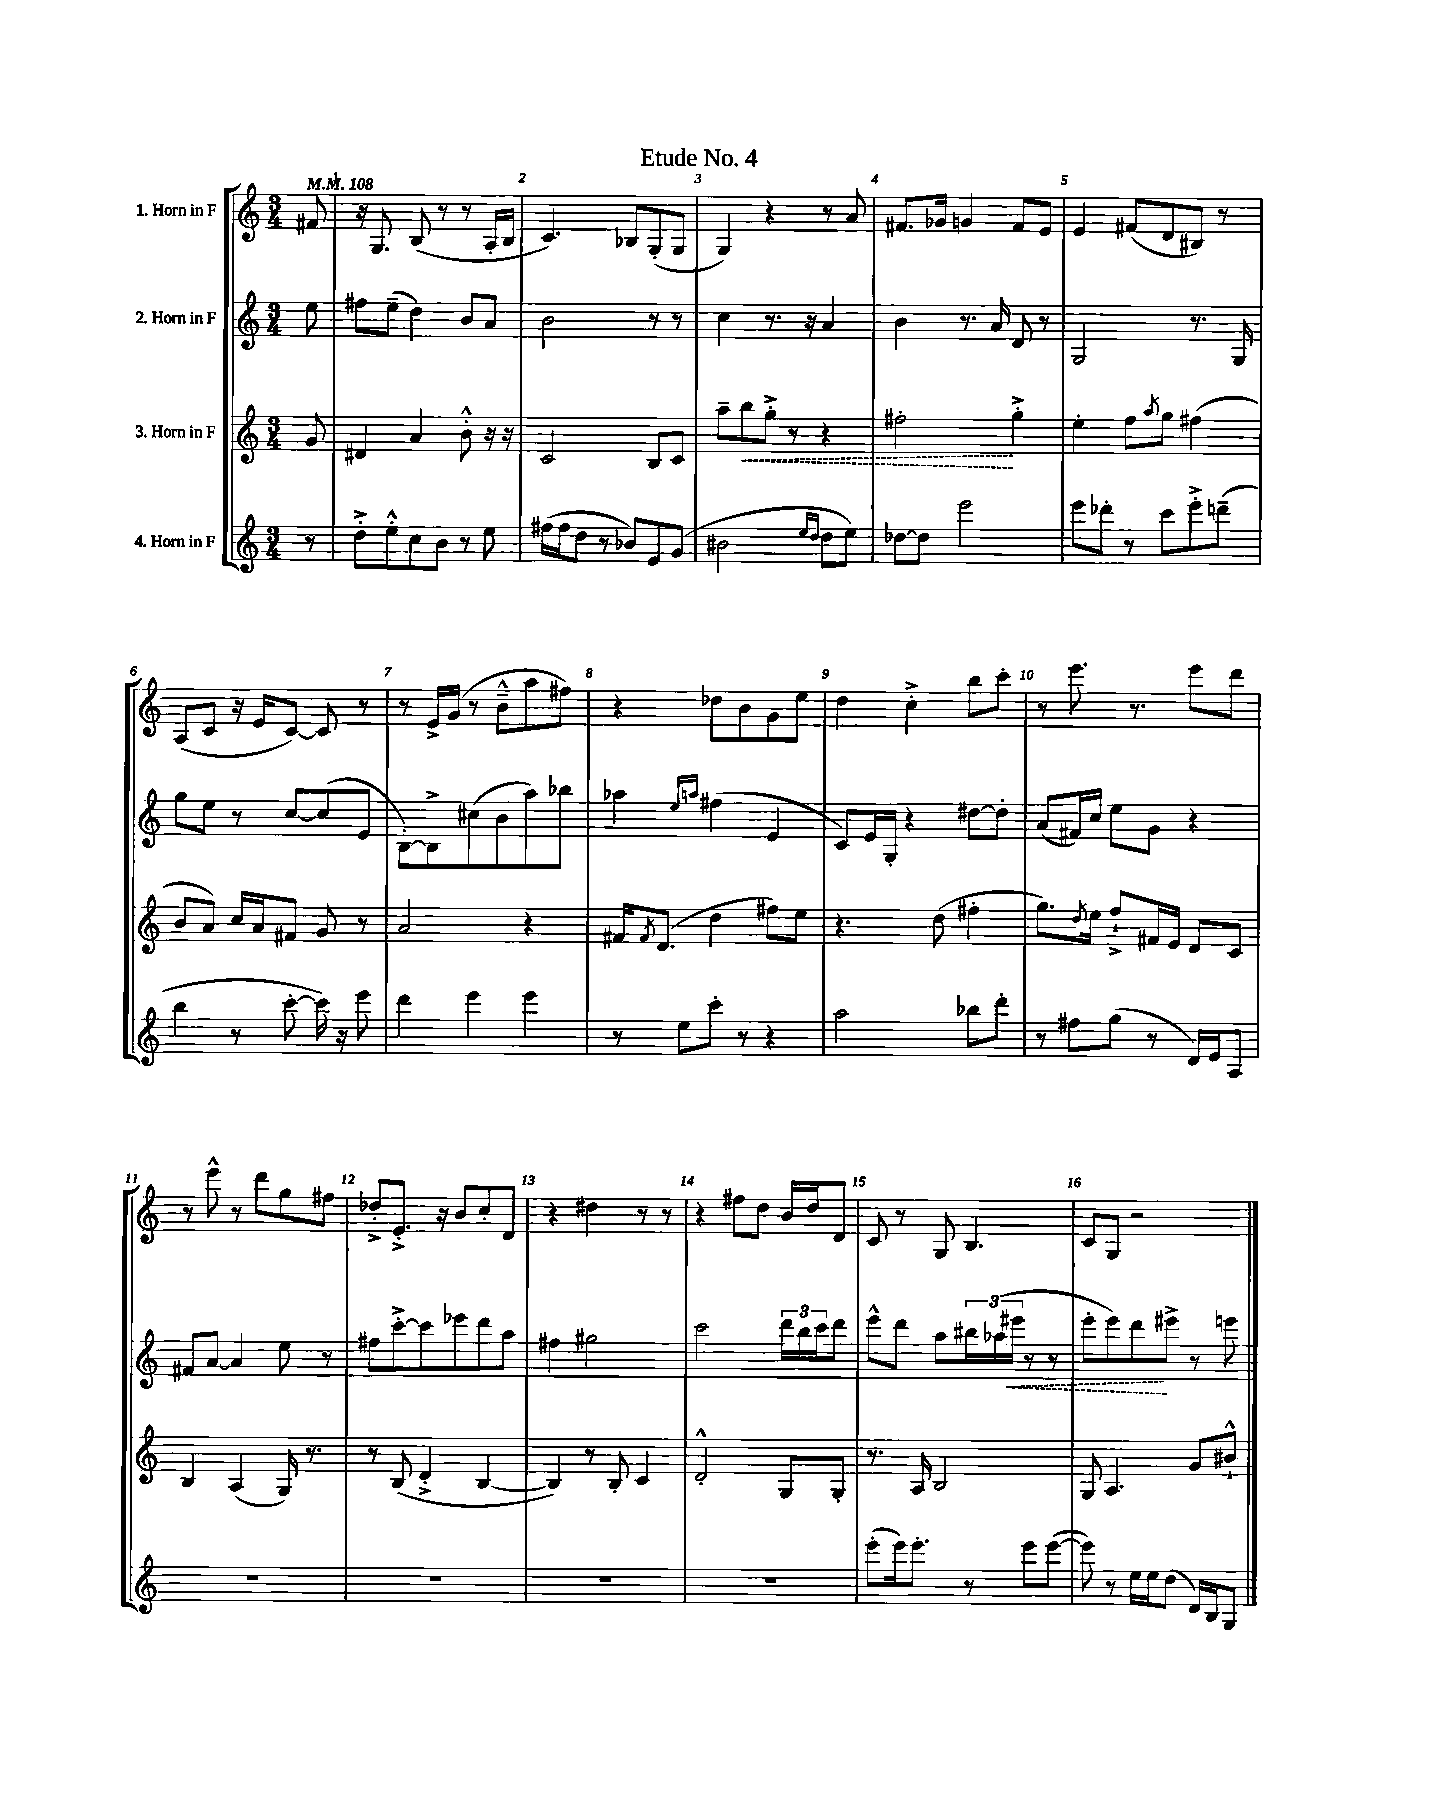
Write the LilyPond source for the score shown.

\header { title = "Etude No. 4" }
<<
\new StaffGroup <<
\new Staff = "s0" \with { instrumentName = "1. Horn in F" } {
    \clef treble \key c \major \numericTimeSignature \time 3/4 \partial 8 \tempo 4 = 108
    fis'8 |
    r16 g8. b8( r8 r8 a16-. b16 |
    c'4.) bes8 g8-.( g8 |
    g4) r4 r8 a'8 |
    fis'8. ges'16 g'4 fis'8 e'8 |
    e'4 fis'8( d'8 bis8) r8 |
    a8( c'8 r16 e'16 c'8~) c'8 r8 |
    r8 e'16-> g'16( r8 b'8---^ a''8 fis''8) |
    r4 des''8 b'8 g'8 e''8 |
    d''4 c''4-.-> b''8 c'''8-. |
    r8 e'''8. r8. e'''8 d'''8 |
    r8 e'''8-^ r8 d'''8 g''8 fis''8 |
    des''8-.-> e'8.-.-> r16 b'8 c''8-. d'8 |
    r4 dis''4 r8 r8 |
    r4 fis''8 d''8 b'16 d''16 d'8 |
    c'8 r8 g8 b4. |
    c'8 g8 r2 \bar "|." |
}
\new Staff = "s1" \with { instrumentName = "2. Horn in F" } {
    \clef treble \key c \major \numericTimeSignature \time 3/4 \partial 8
    e''8 |
    fis''8 e''8--( d''4) b'8 a'8 |
    b'2 r8 r8 |
    c''4 r8. r16 a'4 |
    b'4 r8. a'16 d'8 r8 |
    g2 r8. g16 |
    g''8 e''8 r8 c''8~ c''8( e'8 |
    b8~-.) b8-> cis''8( b'8 a''8) bes''8 |
    aes''4 \grace { e''16 a''16 } fis''4( e'4 |
    c'8) e'16 g16-. r4 dis''8~ dis''8-. |
    a'8( fis'16) c''16 e''8 g'8 r4 |
    fis'8 a'8~ a'4 e''8 r8 |
    fis''8 c'''8~-.-> c'''8 ees'''8 d'''8 a''8 |
    fis''4 gis''2 |
    c'''2 \tuplet 3/2 { d'''16 b''16 c'''16 } d'''8 |
    e'''8-^ d'''8 a''8 \tuplet 3/2 { bis''16 aes''16( \once \override Hairpin.style = #'dashed-line eis'''16\< } r8 r8 |
    e'''8-. e'''8) d'''8\! eis'''8-> r8 e'''8 \bar "|." |
}
\new Staff = "s2" \with { instrumentName = "3. Horn in F" } {
    \clef treble \key c \major \numericTimeSignature \time 3/4 \partial 8
    g'8 |
    dis'4 a'4 b'8-.-^ r16 r16 |
    c'2 b8 c'8 |
    a''8-- \once \override Hairpin.style = #'dashed-line b''8\< g''8-.-> r8 r4 |
    fis''2-.\! g''4-.-> |
    e''4-. f''8 \acciaccatura { a''8 } g''8 fis''4( |
    b'8 a'8) c''16 a'16 fis'8 g'8 r8 |
    a'2 r4 |
    fis'16 \acciaccatura { fis'8 } d'8.( d''4 fis''8) e''8 |
    r4. d''8( fis''4-. |
    g''8.) \acciaccatura { d''8 } e''16 f''8-!-> fis'16 e'16 d'8 c'8 |
    b4 a4( g16) r8. |
    r8 b8( d'4-.-> b4~ |
    b4) r8 b8-. c'4 |
    d'2-.-^ g8 g8-. |
    r8. a16 b2 |
    g8 a4. g'8 bis'8-!-^ \bar "|." |
}
\new Staff = "s3" \with { instrumentName = "4. Horn in F" } {
    \clef treble \key c \major \numericTimeSignature \time 3/4 \partial 8
    r8 |
    d''8-.-> e''8-.-^ c''8 b'8 r8 e''8 |
    fis''16( fis''16 d''8 r8 bes'8) e'8 g'8( |
    bis'2 \grace { e''16 d''16 } d''8 e''8) |
    des''8~ des''8 e'''2 |
    e'''8 des'''8-. r8 c'''8 e'''8-.-> d'''8--( |
    b''4 r8 c'''8~-. c'''16) r16 e'''8 |
    d'''4 e'''4 e'''4 |
    r8 e''8 c'''8-. r8 r4 |
    a''2 bes''8 d'''8-. |
    r8 fis''8 g''8( r8 d'16) e'16 a8 |
    R2. |
    R2. |
    R2. |
    R2. |
    e'''8-.( e'''16) e'''8.-. r8 e'''8 e'''8~( |
    e'''8) r8 e''16 e''16 d''8( d'16) b16 g8 \bar "|." |
}
>>
>>
\layout { \context { \Score \override BarNumber.break-visibility = ##(#f #t #t) barNumberVisibility = #all-bar-numbers-visible } }
